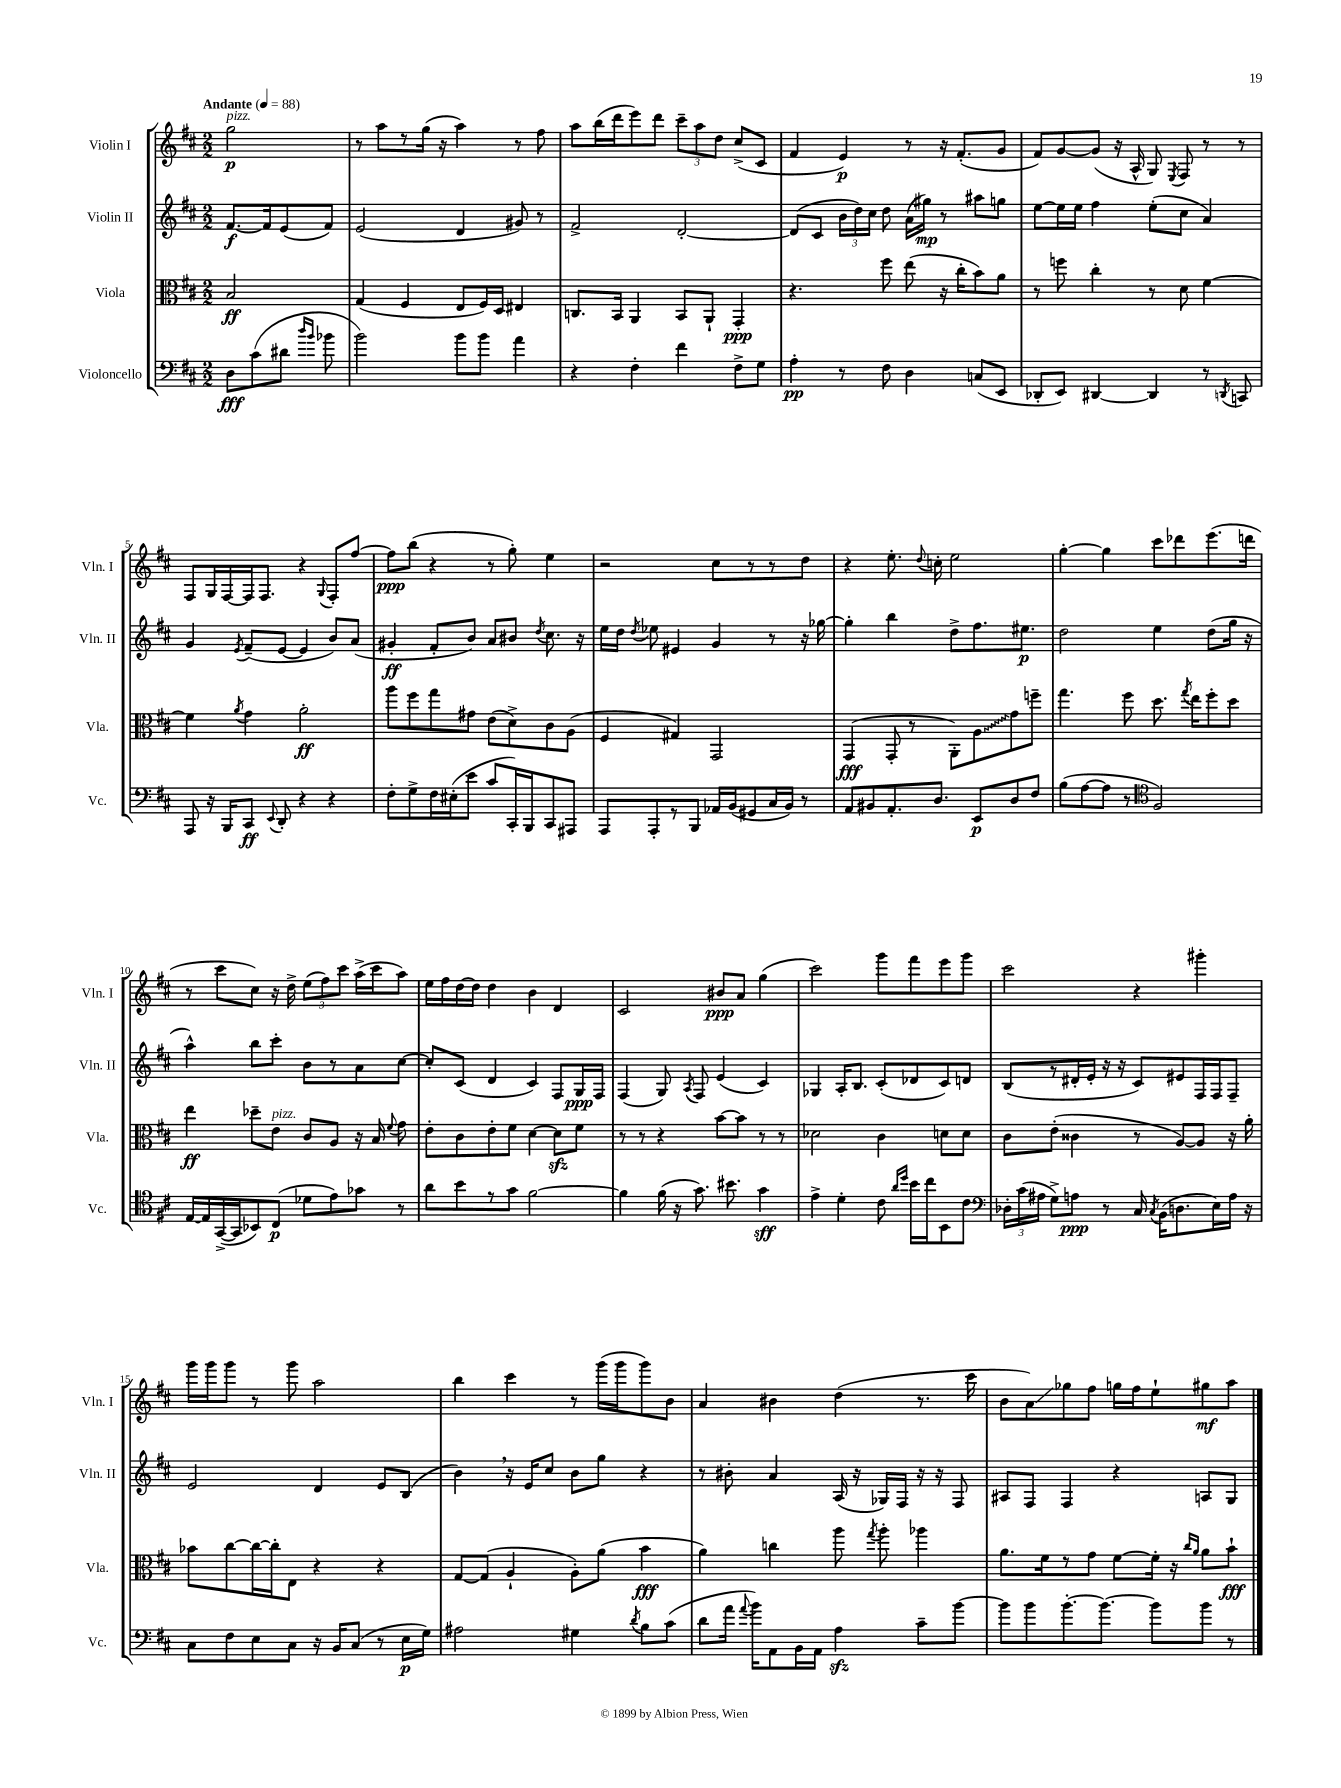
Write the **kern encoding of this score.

**kern	**kern	**kern	**kern
*staff4	*staff3	*staff2	*staff1
*clefF4	*clefC3	*clefG2	*clefG2
*k[f#c#]	*k[f#c#]	*k[f#c#]	*k[f#c#]
*M2/2	*M2/2	*M2/2	*M2/2
*MM88	*MM88	*MM88	*MM88
8D\L	2B/	[8.f#/L	2gg\
(8c#\	.	.	.
.	.	16f#/]k	.
8d#\J	.	(8e/	.
16qqdd/LL	.	.	.
16qqb/JJ	.	.	.
8b-\	.	8f#/J)	.
=	=	=	=
2b\)	(4G/	(2e/	8r
.	.	.	8aa\L
.	4F#/	.	8r
.	.	.	(16gg\Jk
.	.	.	16r
8b\L	8E/L	4d/	4aa\)
8b\J	16F#/L)	.	.
.	16D/JJ	.	.
4a\	4E#/	8g#/)	8r
.	.	8r	8ff#\
=	=	=	=
4r	8.C/L	2f#^/	8aa\L
.	.	.	(16bb\L
.	16BB/Jk	.	16ddd\J
4F#'\	4AA/	.	8eee\)
.	.	.	8ddd\J
4f#\	8BB/L	[2d'/	12ccc#~\L
.	.	.	12aa\
.	8AA`/J	.	.
.	.	.	12dd\J
8F#^\L	4GG'/	.	(8cc#^/L
8G\J	.	.	8c#/J
=	=	=	=
4A'\	4.r	(8d/]L	4f#/
.	.	8c#/J	.
8r	.	24b\LL	4e/)
.	.	24dd\)	.
.	.	24cc#\JJ	.
8F#\	8ff#\	8dd\	.
4D\	(8ee\	(16a\LL	8r
.	.	16gg#\JJ)	.
.	16r	8r	16r
.	16cc#'\LK	.	(8.f#'/L
(8C/L	8b\)	8aa#\L	.
8EE/J	8a\J	8gg\J	8g/J
=	=	=	=
8DD-'/L	8r	[8ee\L	8f#/L)
8EE/J)	8ff\	16ee\]L	[8g/
.	.	16ee\JJ	.
[4DD#/	4cc#'\	4ff#\	(8g/]J
.	.	.	16r
.	.	.	16A^^/
4DD#/]	8r	(8ee'\L	8G/)
.	.	.	8qE/
.	8d\	8cc#\J	8F#/
8r	[4f#\	4a/)	8r
8qDD/	.	.	.
8CC/	.	.	8r
=	=	=	=
8AAA/	4f#\]	4g/	8F#/L
16r	.	.	16G/L
16BBB/LK	.	.	[16F#/
.	8qa/	8qe/	.
8CC#/J	4g\	(8f#~/L	16F#/]J
.	.	.	8.F#/J
8qqEE/	.	.	.
8DD'/	.	[8e/J	.
4r	2a'\	4e/]	4r
.	.	.	8qqG/
4r	.	8b/L)	8F#'/L
.	.	(8a/J	[8ff#/J
=	=	=	=
8F#'\L	8aa\L	4g#'/	8ff#\]L
8G^\	8ff#\	.	(8bb\J
16F#\L	8gg\	8f#'/L	4r
(16E#'\J	.	.	.
8e\J	8g#\J	8b/J)	.
8c#/L	(8e\L	8a/L	8r
16CC#'/L)	8d^\)	8b#/J	8gg'\)
16BBB/J	.	.	.
.	.	8qdd/	.
8CC#/	8c#\	8.cc#\	4ee\
8AAA#/J	(8A\J	.	.
.	.	16r	.
=	=	=	=
8AAA/L	4F#/	16ee\LL	2r
.	.	16dd\JJ	.
.	.	8qdd/	.
8AAA'/	.	8ee-\	.
8r	4G#/)	4e#/	.
8BBB/J	.	.	.
16AA-/LL	2GG/	4g/	8cc#\L
(16BB/J	.	.	.
8GG#/	.	.	8r
16C#/L	.	8r	8r
16BB/JJ)	.	.	.
8r	.	16r	8dd\J
.	.	[16gg-\	.
=	=	=	=
8AA/L	(4GG/	4gg-'\]	4r
8BB#/	.	.	.
8.AA'/	8GG'/	4bb\	8.ee'\
.	8r	.	.
.	.	.	8qqdd/
8.D/J	.	.	16cc'\
.	8AA'\L)	8dd^\L	2ee\
8EE/L	8A\	8.ff#\	.
8D/	8g\	.	.
.	.	8.ee#\J	.
8F#/J	8ff~\J	.	.
=	=	=	=
(8B\L	4.gg\	2dd\	[4gg'\
[8A\	.	.	.
8A\]J	.	.	4gg\]
8r	8ff#\	.	.
*clefC4	*	*	*
2F#/)	8.dd\	4ee\	8ccc#\L
.	.	.	8ddd-\
.	8qgg/	.	.
.	16ee\LK	.	.
.	8ff#'\	(8dd\L	(8.eee\
.	8dd\J	16gg\Jk	.
.	.	16r	16ddd\Jk
=	=	=	=
[16E/LL	4ee\	4aa^^\)	8r
16E/]	.	.	.
([16GG^/	.	.	8ccc#\L
16GG/]J	.	.	.
8BB-/)	8dd-~\L	8bb\L	8cc#\J)
(8C#/J	8e\J	8ccc#'\J	16r
.	.	.	16dd^\
8d-\L	8c#/L	8b\L	(12ee\L
.	.	.	12ff#\)
8e\)	8A/J	8r	.
.	.	.	12ccc#\J
8g-\J	16r	8a\	(16aa^\LL
.	16B/	.	16ccc#\J
.	8qqf#/	.	.
8r	8g\	[8cc#\J	8aa\J)
=	=	=	=
8a\L	8e'\L	8cc#'/]L	16ee\LL
.	.	.	16ff#\
8b\	8c#\	(8c#/J	[16dd\
.	.	.	16dd\]JJ
8r	8e'\	4d/	4dd\
8g\J	8f#\J	.	.
[2f#\	[4d\	4c#/)	4b\
.	8d\]L	8F#/L	4d/
.	8f#\J	16G/L	.
.	.	16F#/JJ	.
=	=	=	=
4f#\]	8r	(4F#/	2c#/
.	8r	.	.
(16f#\	4r	8G/)	.
16r	.	.	.
.	.	8qA/	.
8.g\)	.	8F#/	.
.	[8b\L	(4e/	8b#/L
8.b#\	.	.	.
.	8b\]J	.	8a/J
4g\	8r	4c#/)	(4gg\
.	8r	.	.
=	=	=	=
4e^\	2d-\	4G-/	2ccc#\)
4d'\	.	16A'/LK	.
.	.	8.B/J	.
8c#\	4c#\	(8c#'/L	8ggg\L
16qqa/LL	.	.	.
16qqdd/JJ	.	.	.
16b\LL	.	8d-/	8fff#\
16cc#\J	.	.	.
8BB\	8d\L	8c#/)	8eee\
8c#\J	8d\J	8d/J	8ggg\J
=	=	=	=
*clefF4	*	*	*
24D-'\LL	8c#\L	(8B/L	2ccc#\
(24c#\	.	.	.
24A#\JJ	.	.	.
8G^\L)	(8e'\J	8r	.
8A\J	4c##\	16d#'/L	.
.	.	16e'/JJ	.
8r	.	16r	.
.	.	16r	.
16C#/	8r	8c#/L)	4r
8qC#/	.	.	.
(16BB\LK	.	.	.
8.D\	[8A/L)	8e#/	.
.	8A/]J	16F#/L	4ggg#'\
16E\L)	.	16F#/J	.
16A\JJ	16r	8F#~/J	.
16r	16a'\	.	.
=	=	=	=
8C#\L	8b-\L	2e/	16ggg\LL
.	.	.	16ggg\J
8F#\	[8cc#\	.	8ggg\J
8E\	16cc#\_L	.	8r
.	16cc#'\]J	.	.
8C#\J	8E\J	.	8ggg\
16r	4r	4d/	2aa\
16BB/LK	.	.	.
(8C#/J	.	.	.
8r	4r	8e/L	.
16E\LL	.	(8B/J	.
16G\JJ)	.	.	.
=	=	=	=
2A#\	[8G/L	4b\)	4bb\
.	(8G/]J	.	.
.	4A`/	16r	4ccc#\
.	.	16e/LK	.
.	.	8cc#/J	.
4G#\	8A'\L)	8b\L	8r
.	(8a\J	8gg\J	(16ggg\LL
.	.	.	16ggg\J
8qd/	.	.	.
8B\L	4b\	4r	8ggg\)
(8c#\J	.	.	8b\J
=	=	=	=
8d\L	4a\)	8r	4a/
16a\Jk	.	8b#'\	.
8qqa/	.	.	.
16b\LK)	.	.	.
8AA\	4cc\	4a/	4b#\
16BB\L	.	.	.
16AA\JJ	.	.	.
4A\	8aa\	(16A/	(4dd\
.	.	16r	.
.	8qgg/	.	.
.	8aa'\	16G-/LL)	.
.	.	16F#/JJ	.
8c#~\L	4aa-\	16r	8.r
.	.	16r	.
[8b\J	.	8F#/	.
.	.	.	16ccc#\
=	=	=	=
8b\]L	8.a\L	8A#/L	8b\L
8b\	.	8F#/J	8a\)
.	16f#\k	.	.
[8.b'\	8r	4F#/	8gg-\
.	8g\J	.	8ff#\J
8.b\_J	.	.	.
.	[8f#\L	4r	16gg\LL
.	.	.	16ff#\J
8b\]L	16f#'\]Jk	.	8ee`\
.	16r	.	.
.	16qqcc#/LL	.	.
.	16qqa/JJ	.	.
8b\J	8a\L	8A/L	8gg#\
8r	8b`\J	8G/J	8aa\J
==	==	==	==
*-	*-	*-	*-
